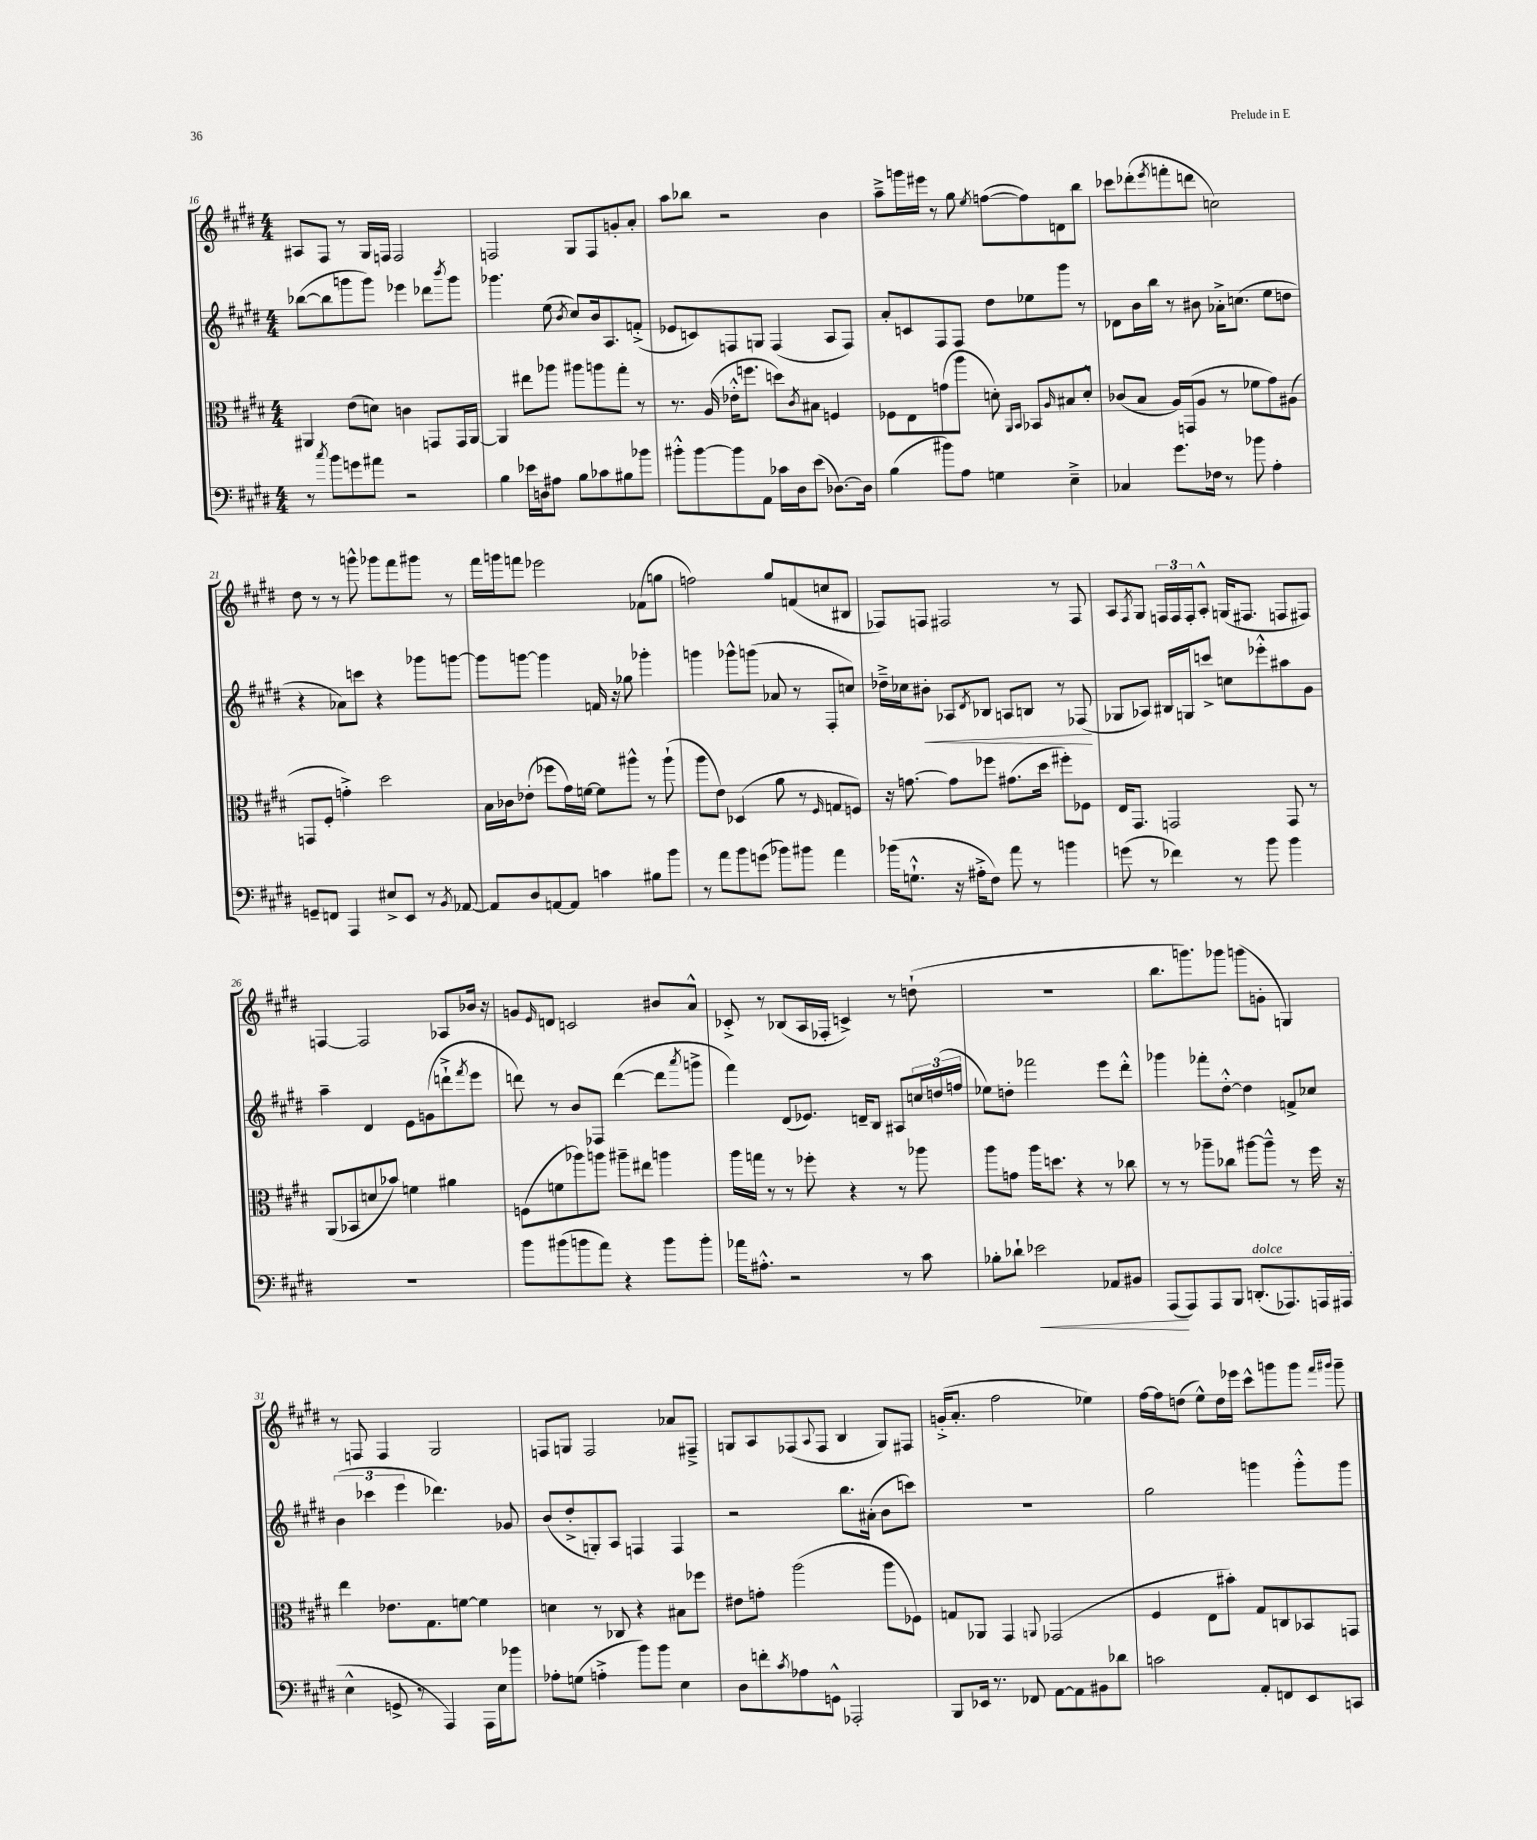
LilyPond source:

<<
\new StaffGroup <<
\new Staff = "s0" {
    \clef treble \key e \major \numericTimeSignature \time 4/4
    ais8 fis8 r8 gis16 f16 f2 |
    f2 gis8 f8 g'8-. a'8-. |
    a''8 bes''8 r2 b'4 |
    a''8---> g'''16 eis'''16 r8 gis''8 \acciaccatura { e''8 } f''8~( f''8) d'8 b''8 |
    ces'''8 des'''8-.( \acciaccatura { e'''8 } f'''8-. d'''8 c''2) |
    dis''8 r8 r8 g'''8-^ ges'''8 fis'''8 gis'''8 r8 |
    fis'''16 g'''16 f'''8 ees'''2 fes'8( g''8 |
    f''2) gis''8 f'8( c''8 bis8 |
    fes8) f8 fis2 r8 fis8 |
    a8 \acciaccatura { fis8 } gis8 \tuplet 3/2 { f16 f16 f16-. } a8-.-^ g16( fis8. f8 fis8) |
    f4~ f2 aes8 bes'16 r16 |
    g'8 \grace { e'16 } d'8 c'2 bis'8 a'8-^ |
    ces'8-.-> r8 bes8( a16 fes16-. c'4->) r8 d''8-!( |
    R1 |
    b''8. g'''8.) ges'''8 g'''8( g'8-. g4) |
    r8 f8 f4 gis2 |
    f8 g8 f2 aes'8 fis8---> |
    g8 a8 fes8( \appoggiatura { a8 } fes8 b4 g8) fis8 |
    g'16-.->( a'8.-. fis''2 ees''4) |
    fis''16~ fis''16 d''8( e''8-^) d''16 ees'''16 cis'''8-^ g'''8 g'''8 \grace { fis'''16 gis'''16 } gis'''8-- \bar "|." |
}
\new Staff = "s1" {
    \clef treble \key e \major \numericTimeSignature \time 4/4
    bes''8~( bes''8 g'''8 g'''8) ees'''4 des'''8 \acciaccatura { b'''8 } g'''8 |
    ges'''4. e''8( \acciaccatura { b'8 } cis''8) b'16 a8. f'8-.->( |
    ees'8 c'8) f8 g8 f4( a8 f8) |
    a'8-. c'8 fis8 fis8 dis''8 ees''8 gis'''8 r8 |
    des'8 b'16 b''16 r8 bis'8 aes'16-.-> c''8.( e''8 d''8 |
    r4 aes'8) c'''8 r4 ges'''8 g'''8~ |
    g'''8 g'''8~ g'''4 f'16 r16 ges''8 ges'''4-. |
    g'''4 ges'''8-^ g'''8( aes'8 r8 fis8-. c''8) |
    des''16---> ces''16 bis'8-.\< aes8 \acciaccatura { dis'8 } bes8 a8 b8 r8 fes8\!( |
    ges8 aes8) bis16 g16 c'''8-> c''8 ees'''8-.-^ ais''8 gis'8 |
    a''4-- dis'4 e'8 g'8( d'''8-!-> \acciaccatura { fis'''8 } e'''8 |
    d'''8) r8 b'8 fes8 d'''4~( d'''8 \acciaccatura { a'''8 } g'''8-> |
    fis'''4) dis'8( ees'8.) d'16-- b8 ais8 \tuplet 3/2 { c''16 d''16( f''16 } |
    ees''8) d''8-. fes'''2 e'''8 dis'''8-.-^ |
    ges'''4 fes'''8-. dis''8~-.-^ dis''4 f'8-> ces''8 |
    \tuplet 3/2 { b'4( ces'''4 e'''4 } des'''4.) ges'8 |
    b'8( dis''8-.-> g8-.) a8 f4 f4 |
    r2 b''8. ais'16-.( b'8 c'''8) |
    R1 |
    gis''2 g'''4 g'''8-.-^ g'''8 \bar "|." |
}
\new Staff = "s2" {
    \clef alto \key e \major \numericTimeSignature \time 4/4
    ais,4 e'8( d'8) c'4 g,8 g,16 ais,16~ |
    ais,4 eis''8 aes''8 ais''8 a''8 gis''8-. r8 |
    r8. a16( ees'16-.-^ f''8. d''8) \acciaccatura { cis'8 } bis8 f4 |
    fes8 e8 g'8( a''8 d'8-.) \grace { a,16 b,16 } bes,8 \grace { a16 } bis8 d'8-.-^ |
    ces'8( b8 a16) g,16( a8 r8 fes'8 gis'8) ais8( |
    g,8 fis8-. g'4-.->) dis''2 |
    b16 ces'16 ees'8-.( fes''8 gis'16) f'16~ f'8 ais''8-^ r8 ais''8-!( |
    a''8 e'8) des4( a'8 r8 \grace { fis16 } g8 f8) |
    r16 g'8.~ g'8 fes''8 gis'8.( dis''16 fis''8-.) fes8 |
    e16 gis,8. g,2 g,8 r8 |
    a,8( bes,8 d'8 bes'8) f'4 ais'4 |
    f8( f'8 aes''8) a''8 ais''8-- eis''8 a''4 |
    a''16 g''16 r8 r8 fes''8-. r4 r8 aes''8 |
    a''8 g'8 a''16 d''8. r4 r8 ces''8 |
    r8 r8 aes''8-- ces''8 ais''8~ ais''8---^ r8 fis''16 r16 |
    e''4 ees'8. gis8. f'8~ f'4 |
    d'4 r8 ces8 r4 bis8 fes''8 |
    eis'8 g'8-. a''2( a''8 fes8) |
    g8 aes,8 gis,4 \appoggiatura { a,8 } ges,2( |
    fis4 e8 bis'8-.) gis8 c8 bes,8 g,8 \bar "|." |
}
\new Staff = "s3" {
    \clef bass \key e \major \numericTimeSignature \time 4/4
    r8 \acciaccatura { cis''8 } b'8 g'8 ais'8 r2 |
    b4 ees'16 d16 ais8 b8 ces'8 bis8 bes'8 |
    bis'8-.-^ bis'8~ bis'8 a,8 ces'16 dis16 e'8( des8.~) des16 |
    b4( bis'8) a8 g4 e4---> |
    ces4 gis'8. fes16 r8 bes'8 a4-. |
    g,8-- f,8 a,,4 eis8-> e,8 r8 \acciaccatura { b,8 } aes,8~ |
    aes,8 dis8 a,8~ a,8 c'4 bis8 b'8 |
    r8 a'8 b'8 g'8( bes'8) bis'8 a'4 |
    bes'16( g8.-!-^ r16 ais16-.-> fis8) a'8 r8 b'4 |
    g'8( r8 fes'4) r8 b'8 b'4 |
    R1 |
    b'8 bis'8( b'8 a'8) r4 b'8 b'8-. |
    aes'16 ais8.-.-^ r2 r8 cis'8 |
    bes8-. des'8-! ees'2\< aes,8 bis,8 |
    a,,8\!( a,,8) a,,8 b,,8 d,8.-.^\markup { \italic "dolce" }( aes,,8.) a,,16 ais,,16( |
    e4-^ g,8-> r8 a,,4) a,,16 e16 bes'8 |
    aes8-. g8( a4-.-> b'8) b'8 e4 |
    dis8 f'8-. \acciaccatura { cis'8 } aes8 g,8-^ aes,,2-. |
    b,,8 ees,16 r8. fes,8 a,8~ a,8 bis,8 des'8 |
    c'2 a,8-. f,8 e,8 c,8 \bar "|." |
}
>>
>>
\layout { \context { \Score currentBarNumber = #16 } }
